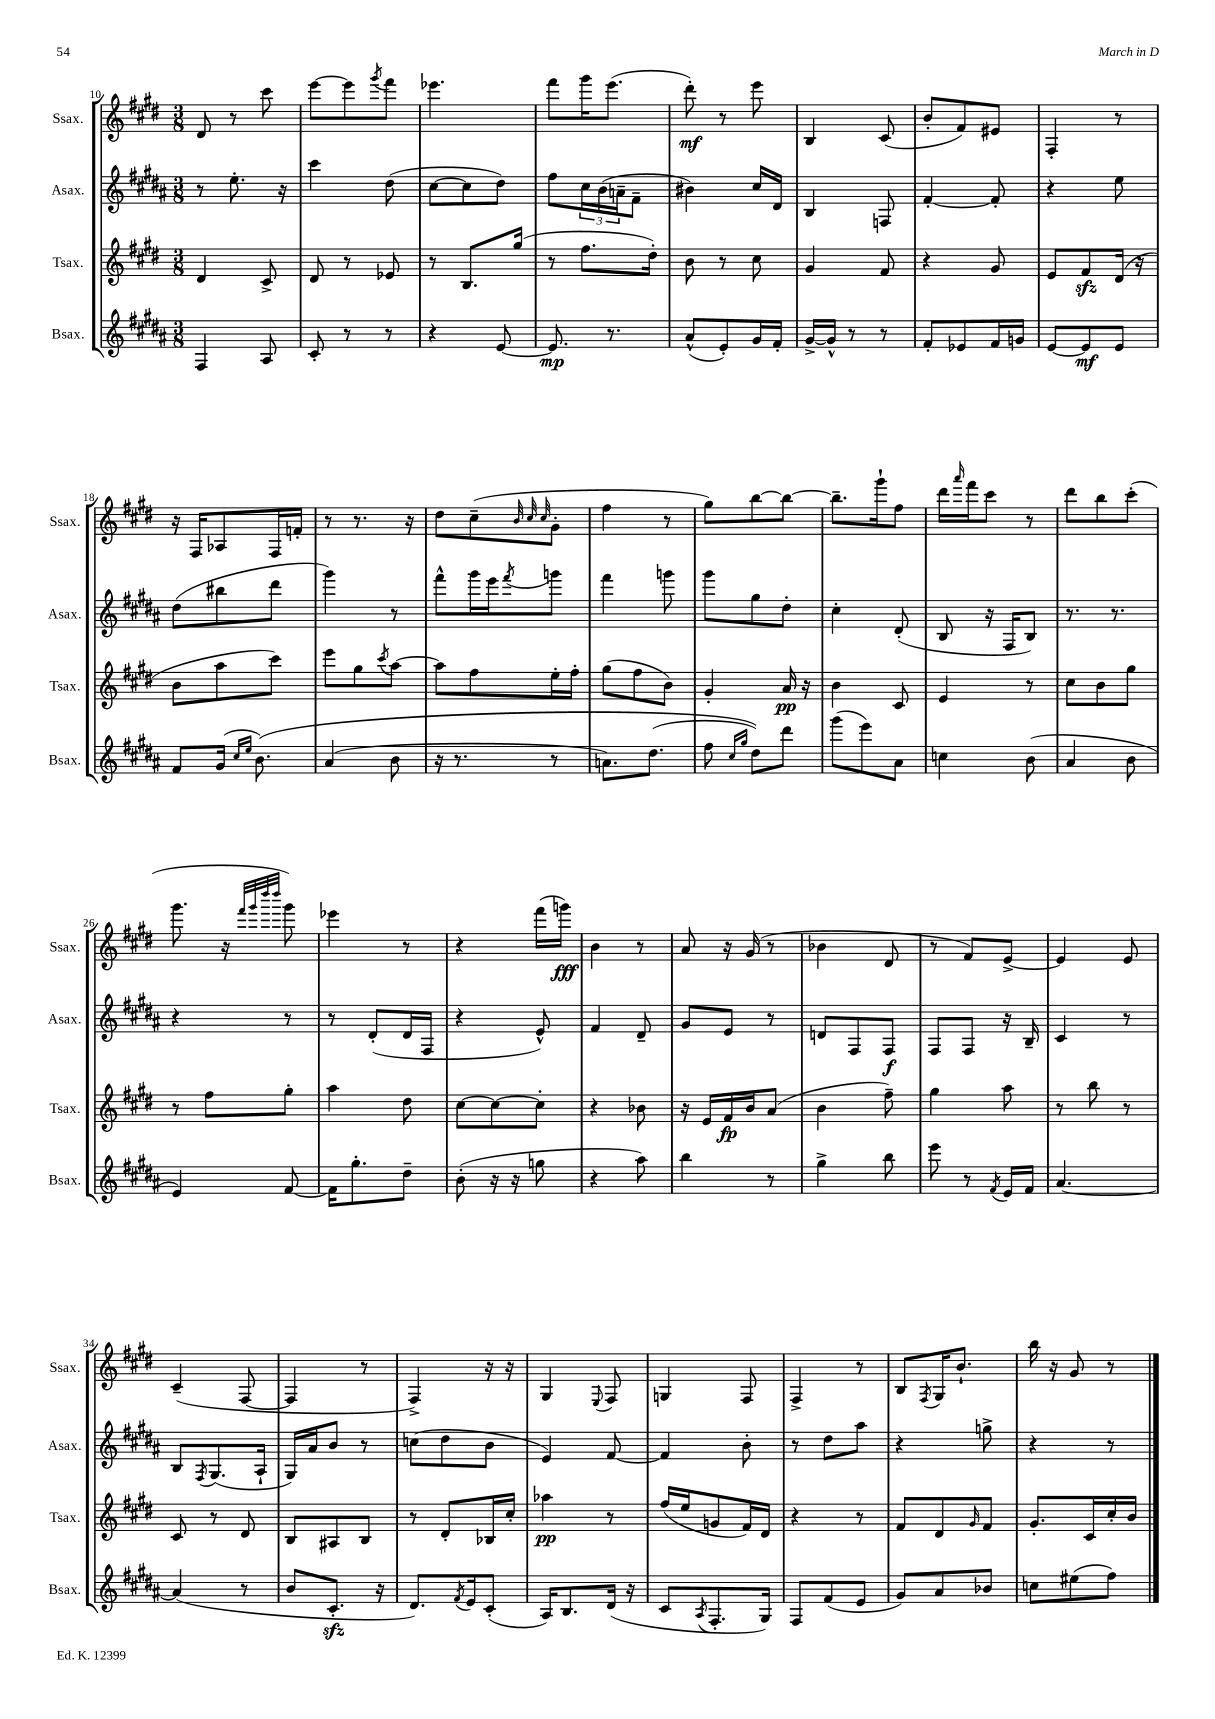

**kern	**kern	**kern	**kern
*staff4	*staff3	*staff2	*staff1
*clefG2	*clefG2	*clefG2	*clefG2
*k[f#c#g#d#a#]	*k[f#c#g#d#]	*k[f#c#g#d#a#]	*k[f#c#g#d#]
*M3/8	*M3/8	*M3/8	*M3/8
4F#	4d#	8r	8d#
.	.	8.ee'	8r
8A#	8c#^	.	8ccc#
.	.	16r	.
=	=	=	=
8c#'	8d#	4ccc#	[8eee
8r	8r	.	8eee]
.	.	.	8qggg#
8r	8e-	(8dd#	8fff#
=	=	=	=
4r	8r	[8cc#	4.eee-
.	8.B	8cc#]	.
[8e	.	8dd#)	.
.	(16gg#	.	.
=	=	=	=
8.e]	8r	8ff#	8fff#
.	8.ff#	24cc#	16ggg#
.	.	(24b	.
8.r	.	.	(8.eee
.	.	24a~	.
.	.	8f#~	.
.	16dd#')	.	.
=	=	=	=
(8a#^^	8b	4b#)	8ddd#')
8e')	8r	.	8r
16g#	8cc#	16cc#	8eee
16f#'	.	16d#	.
=	=	=	=
[16g#^	4g#	4B	4B
16g#^^]	.	.	.
8r	.	.	.
8r	8f#	8F	(8c#
=	=	=	=
8f#'	4r	[4f#'	8b'
8e-	.	.	8f#)
16f#	8g#	8f#']	8e#
16g	.	.	.
=	=	=	=
[8e	8e	4r	4F#'
8e]	8f#	.	.
8e	(16d#	8ee	8r
.	16r	.	.
=	=	=	=
8f#	8b	(8dd#	16r
.	.	.	16F#
(16g#	8aa	8bb#	8A-
16qqcc#	.	.	.
16qqee	.	.	.
&(8.b)	.	.	.
.	8ccc#)	8ddd#	16F#
.	.	.	16f'
=	=	=	=
(4a#	8eee	4ggg#)	8r
.	8gg#	.	8.r
.	8qccc#	.	.
8b	[8aa	8r	.
.	.	.	16r
=	=	=	=
16r	8aa]	8fff#^^	8dd#
8.r	.	.	.
.	8ff#	16ggg#	(8cc#~
.	.	16eee	.
.	.	.	32qqb
.	.	.	32qqcc#
.	.	8qfff#	32qqcc#
8r	16ee'	8ggg	8g#'
.	16ff#'	.	.
=	=	=	=
8.a)	(8gg#	4fff#	4ff#
.	8ff#	.	.
(8.dd#	.	.	.
.	8b)	8ggg	8r
=	=	=	=
8ff#	4g#'	8ggg#	8gg#)
16qqcc#	.	.	.
16qqgg#	.	.	.
8dd#)&)	.	8gg#	[8bb
8ddd#	16a	8dd#'	8bb_
.	16r	.	.
=	=	=	=
(8ggg#	4b	4cc#'	8.bb~]
8eee)	.	.	.
.	.	.	16ggg#`
8a#	8c#	(8d#'	8ff#
=	=	=	=
4cc	4e	8B	16ddd#
.	.	.	16qqaaa
.	.	.	16fff#
.	.	16r	8ccc#
.	.	16F#	.
(8b	8r	8B)	8r
=	=	=	=
4a#	8cc#	8.r	8ddd#
.	8b	.	8bb
.	.	8.r	.
8b	8gg#	.	(8ccc#'
=	=	=	=
4e)	8r	4r	8.ggg#
.	8ff#	.	.
.	.	.	16r
.	.	.	32qqfff#
.	.	.	32qqggg#
.	.	.	32qqdddd#
.	.	.	32qqdddd#
[8f#	8gg#'	8r	8ggg#)
=	=	=	=
16f#]	4aa	8r	4eee-
8.gg#'	.	.	.
.	.	(8d#'	.
8dd#~	8dd#	16d#	8r
.	.	16F#	.
=	=	=	=
(8b'	[8cc#	4r	4r
16r	8cc#_	.	.
16r	.	.	.
8gg	8cc#']	8e^^)	(16fff#
.	.	.	16ggg)
=	=	=	=
4r	4r	4f#	4b
8aa#)	8b-	8d#~	8r
=	=	=	=
4bb	16r	8g#	8a
.	16e	.	.
.	16f#	8e	16r
.	16b	.	(16g#
8r	(8a	8r	8r
=	=	=	=
4gg#^	4b	8d	4b-
.	.	8F#	.
8bb	8ff#~)	8F#	8d#
=	=	=	=
8eee	4gg#	8F#	8r
8r	.	8F#	8f#)
8qf#	.	.	.
16e	8aa	16r	[8e^
16f#	.	16B~	.
=	=	=	=
[4.a#	8r	4c#	4e]
.	8bb	.	.
.	8r	8r	8e
=	=	=	=
(4a#]	8c#	8B	(4c#~
.	.	8qF#	.
.	8r	(8.G#	.
8r	8d#	.	[8F#
.	.	16A#`	.
=	=	=	=
8b	8B	16G#)	4F#]
.	.	16a#	.
8.c#'	8A#	8b	.
.	8B	8r	8r
16r	.	.	.
=	=	=	=
8.d#)	8r	(8cc	4F#^)
.	8d#'	8dd#	.
8qf#	.	.	.
16e	.	.	.
(8c#'	16B-	8b	16r
.	16cc#'	.	16r
=	=	=	=
16A#)	4aa-	4e)	4G#
8.B	.	.	.
.	.	.	8qqE
(16d#	8r	[8f#	8F#
16r	.	.	.
=	=	=	=
8c#	(16ff#	4f#]	4G
.	16ee	.	.
8qA#	.	.	.
8.F#'	8g	.	.
.	16f#)	8b'	8F#
16G#)	16d#	.	.
=	=	=	=
8F#	4r	8r	4F#^
(8f#	.	8dd#	.
8e	8r	8aa#	8r
=	=	=	=
8g#)	8f#	4r	8B
.	.	.	8qF#
8a#	8d#	.	16G#
.	.	.	8.b`
.	16qqg#	.	.
8b-	8f#	8gg^	.
=	=	=	=
8cc	8.g#'	4r	16bb
.	.	.	16r
(8ee#	.	.	8g#
.	16c#	.	.
8ff#)	16cc#'	8r	8r
.	16b	.	.
==	==	==	==
*-	*-	*-	*-
